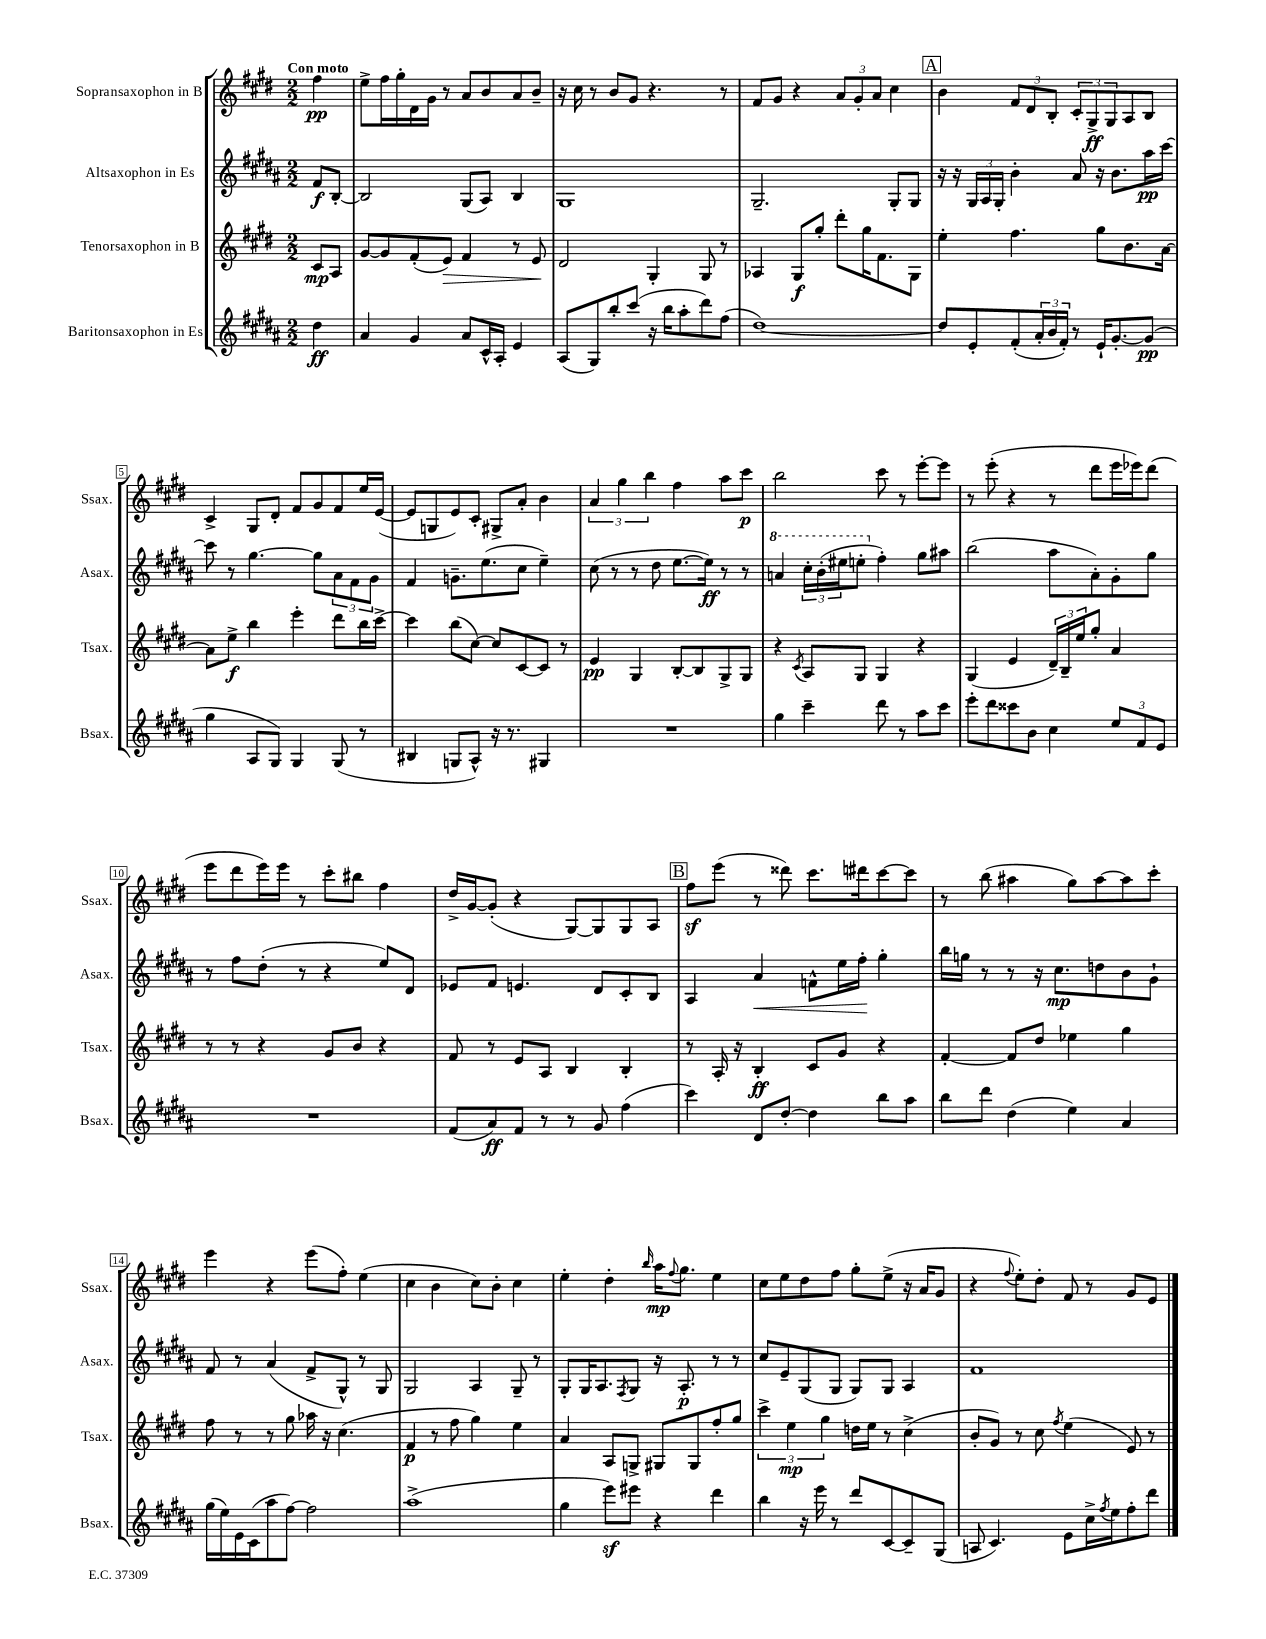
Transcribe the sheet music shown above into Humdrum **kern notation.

**kern	**kern	**kern	**kern
*staff4	*staff3	*staff2	*staff1
*clefG2	*clefG2	*clefG2	*clefG2
*k[f#c#g#d#a#]	*k[f#c#g#d#]	*k[f#c#g#d#a#]	*k[f#c#g#d#]
*M2/2	*M2/2	*M2/2	*M2/2
4dd#	8c#	8f#	4ff#
.	8A	[8B'	.
=	=	=	=
4a#	[8g#	2B]	8ee^
.	8g#]	.	16ff#
.	.	.	16gg#'
4g#	(8f#'	.	16d#
.	.	.	16g#
.	8e)	.	8r
8a#	4f#	(8G#	8a
16c#^^	.	8A#)	8b
16A#'	.	.	.
4e	8r	4B	8a
.	8e	.	8b~
=	=	=	=
(8A#	2d#	1G#	16r
.	.	.	16cc#
8G#)	.	.	8r
8bb'	.	.	8b
(8ccc#	.	.	8g#
16r	4G#'	.	4.r
16bb	.	.	.
8aa#'	.	.	.
8ddd#)	8G#	.	.
(8ff#	8r	.	8r
=	=	=	=
[1dd#)	4A-	2.G#~	8f#
.	.	.	8g#
.	8G#	.	4r
.	8gg#'	.	.
.	8ddd#'	.	12a
.	.	.	12g#'
.	16gg#	.	.
.	.	.	12a
.	8.f#	.	.
.	.	8G#'	4cc#
.	8G#	8G#	.
=	=	=	=
8dd#]	4ee'	16r	4b
.	.	16r	.
8e'	.	24G#	.
.	.	24A#	.
.	.	24G#'	.
(8f#'	4.ff#	4b'	12f#
.	.	.	12d#
24a#'	.	.	.
24b	.	.	12B'
24f#')	.	.	.
8r	.	8a#	12c#'
.	.	.	12G#^
16e`	8gg#	16r	.
.	.	.	12G#
[8.g#'	.	8.b	.
.	8.b	.	8A
(8g#]	.	16aa#	8B
.	[16a	[16ccc#	.
=	=	=	=
4gg#	8a]	8ccc#]	4c#^
.	8ee^	8r	.
8A#	4bb	[4.gg#	8G#
8G#)	.	.	8d#'
4G#	4eee'	.	8f#
.	.	8gg#]	8g#
(8G#	8ddd#	12a#	8f#
.	.	12f#	.
8r	16bb	.	16ee
.	.	12g#	.
.	[16ccc#^	.	([16e
=	=	=	=
4B#	4ccc#]	4f#	8e]
.	.	.	8G
8G	(8bb	8.g~	8e)
8A#^^)	[8cc#)	.	8c#'
.	.	(8.ee	.
16r	8cc#]	.	8G#^
8.r	.	.	.
.	[8c#	8cc#	8a'
4G#	8c#]	4ee~)	4b
.	8r	.	.
=	=	=	=
1r	4e	(8cc#	6a
.	.	8r	.
.	.	.	6gg#
.	4G#	8r	.
.	.	.	6bb
.	.	8dd#	.
.	[8B'	[8.ee	4ff#
.	8B]	.	.
.	.	16ee])	.
.	8G#^	8r	8aa
.	8G#	8r	8ccc#
=	=	=	=
4gg#	4r	4aa	2bb
.	8qc#	.	.
4ccc#~	8A	24ccc#'	.
.	.	(24bb'	.
.	.	24eee#	.
.	8G#	8eee'	.
8ddd#	4G#	4ff#')	8ccc#
8r	.	.	8r
8aa#	4r	8gg#	[8eee'
8ccc#	.	8aa#	8eee]
=	=	=	=
8eee'	(4G#	(2bb	8r
8ddd#	.	.	(8eee'
8ccc##	4e	.	4r
8b	.	.	.
4cc#	24d#~)	8aa#	8r
.	24B~	.	.
.	24ee	.	.
.	8gg#'	8a#')	8ddd#
12ee	4a	8g#'	16eee
.	.	.	16eee-)
12f#	.	.	.
.	.	8gg#	(8ddd#
12e	.	.	.
=	=	=	=
1r	8r	8r	8eee
.	8r	8ff#	8ddd#
.	4r	(8dd#'	16eee)
.	.	.	16eee
.	.	8r	8r
.	8g#	4r	8ccc#'
.	8b	.	8bb#
.	4r	8ee)	4ff#
.	.	8d#	.
=	=	=	=
(8f#	8f#	8e-	16dd#^
.	.	.	[16g#
8a#)	8r	8f#	(8g#']
8f#	8e	4.e	4r
8r	8A	.	.
8r	4B	.	[8G#)
8g#	.	8d#	8G#]
(4ff#	4B'	8c#'	8G#
.	.	8B	8A
=	=	=	=
4ccc#)	8r	4A#	8ff#
.	16A'	.	(8eee
.	16r	.	.
8d#	4B'	4a#	8r
[8dd#'	.	.	8ddd##)
4dd#]	8c#	8f^^	8.ccc#
.	8g#	16ee	.
.	.	16ff#'	16ddd#
8bb	4r	4gg#'	[8ccc#
8aa#	.	.	8ccc#]
=	=	=	=
8bb	[4f#'	16bb	8r
.	.	16gg	.
8ddd#	.	8r	(8bb
(4dd#	8f#]	8r	4aa#
.	8dd#	16r	.
.	.	8.cc#	.
4ee)	4ee-	.	8gg#)
.	.	8dd	[8aa#
4a#	4gg#	8b	8aa#]
.	.	8g#`	8ccc#'
=	=	=	=
(16gg#	8ff#	8f#	4eee
16ee)	.	.	.
16e	8r	8r	.
(16c#	.	.	.
8aa#	8r	(4a#	4r
[8ff#)	8gg#	.	.
2ff#]	16aa-	8f#^	(8eee
.	16r	.	.
.	(4.cc#	8G#^^)	8ff#')
.	.	8r	(4ee
.	.	8G#	.
=	=	=	=
(1aa#^	4f#	2G#	4cc#
.	8r	.	4b
.	8ff#	.	.
.	4gg#)	4A#	8cc#)
.	.	.	8b'
.	4ee	8G#~	4cc#
.	.	8r	.
=	=	=	=
4gg#	4a	8G#'	4ee'
.	.	16G#	.
.	.	8.A#	.
8eee)	8A	.	4dd#'
.	.	8qF#	.
8eee#	8G^	8G#	.
.	.	.	16qqbb
4r	8G#	16r	16aa
.	.	.	8qqff#
.	.	8.A#'	8.gg#
.	8G#	.	.
4ddd#	8ff#'	8r	4ee
.	8gg#	8r	.
=	=	=	=
4bb	6ccc#^	8cc#	8cc#
.	.	8e~	8ee
.	6ee	.	.
16r	.	(8G#	8dd#
16eee	.	.	.
.	6gg#	.	.
8r	.	8G#	8ff#
8ddd#	16dd	8G#)	8gg#'
.	16ee	.	.
[8c#	8r	8G#	(8ee^
8c#~]	(4cc#^	4A#	16r
.	.	.	16a
(8G#	.	.	8g#
=	=	=	=
8A	8b'	1f#	4r
4.c#)	8g#)	.	.
.	.	.	8qqff#
.	8r	.	8ee')
.	8cc#	.	8dd#'
.	8qff#	.	.
8e	(4ee	.	8f#
16cc#^	.	.	8r
8qff#	.	.	.
16ee	.	.	.
8ff#'	8e)	.	8g#
8ddd#	8r	.	8e
==	==	==	==
*-	*-	*-	*-
